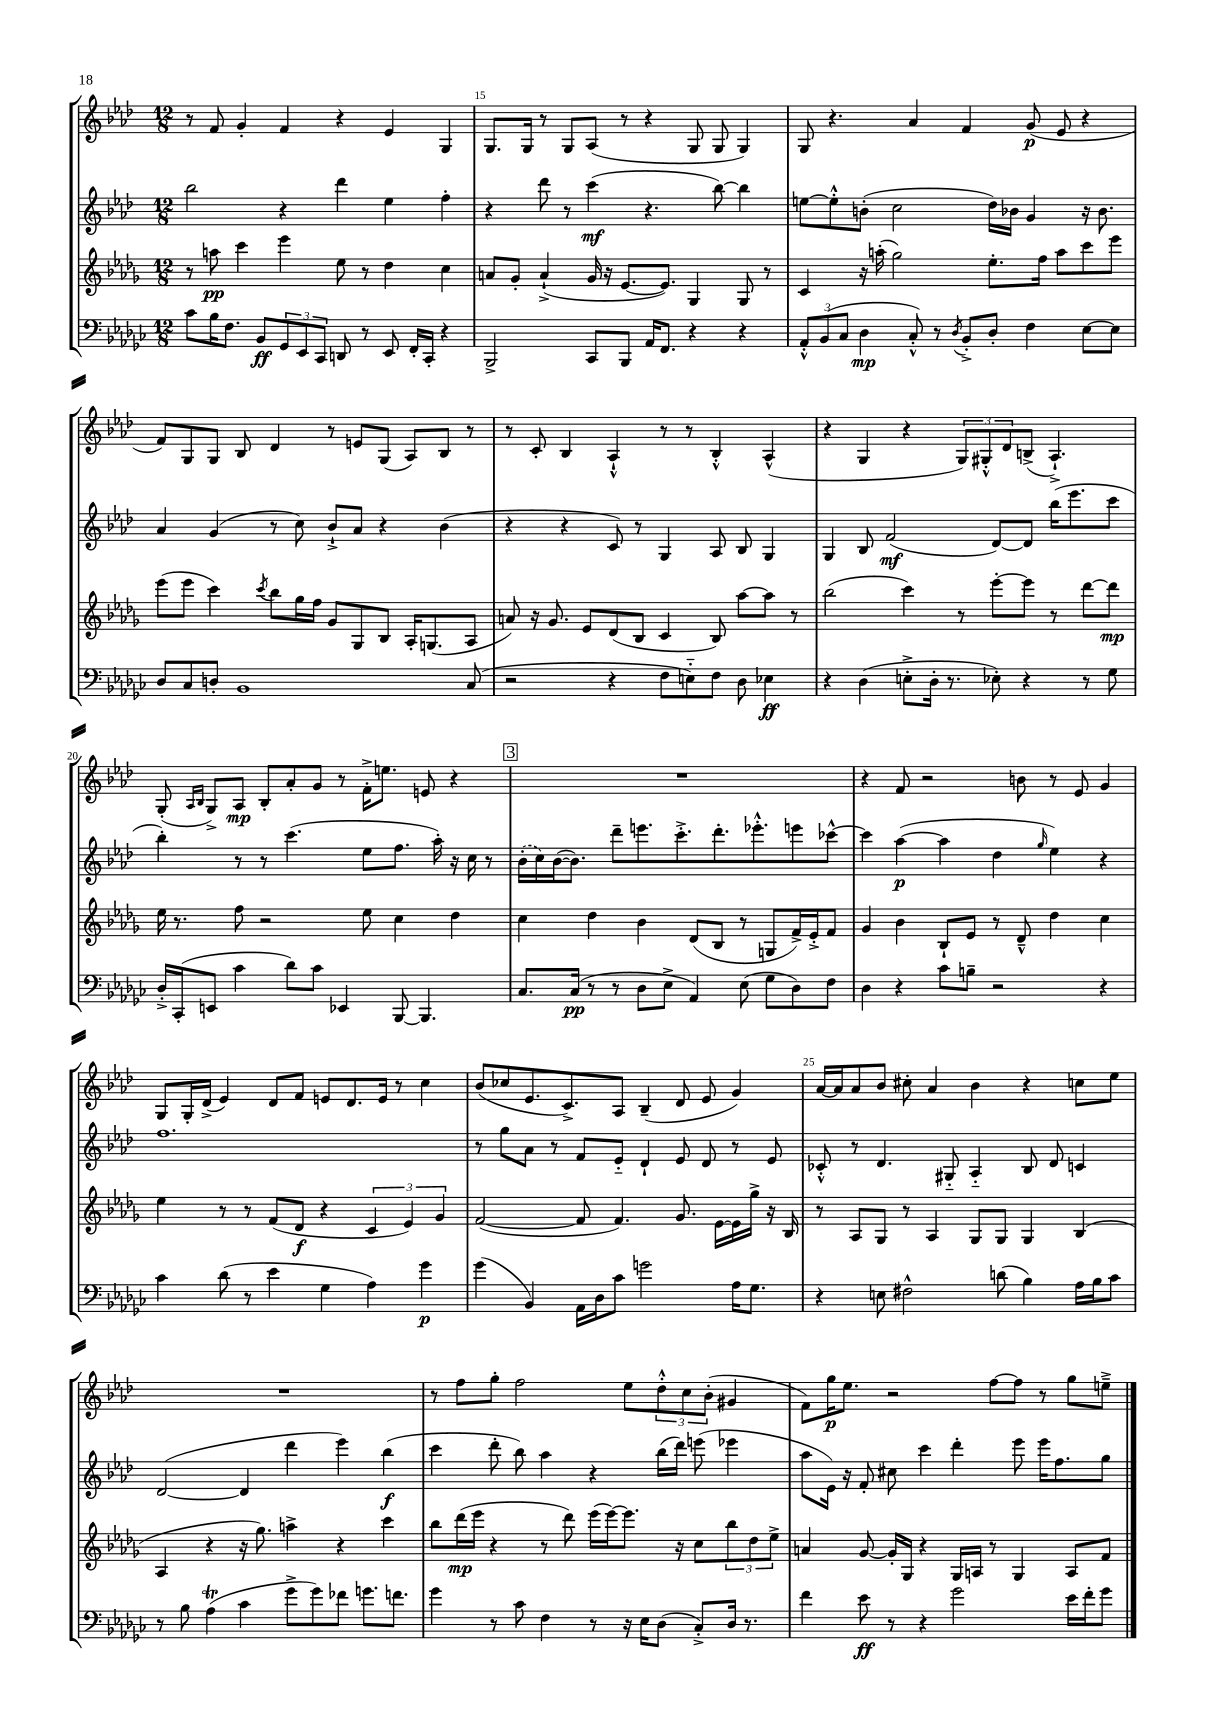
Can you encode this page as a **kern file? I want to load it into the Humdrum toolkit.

**kern	**dynam	**kern	**dynam	**kern	**dynam	**kern	**dynam
*part4	*part4	*part3	*part3	*part2	*part2	*part1	*part1
*staff4	*staff4	*staff3	*staff3	*staff2	*staff2	*staff1	*staff1
*clefF4	*	*clefG2	*	*clefG2	*	*clefG2	*
*k[b-e-a-d-g-c-]	*	*k[b-e-a-d-g-]	*	*k[b-e-a-d-]	*	*k[b-e-a-d-]	*
*M12/8	*	*M12/8	*	*M12/8	*	*M12/8	*
=14	=14	=14	=14	=14	=14	=14	=14
8c-\L	.	8r	.	2bb-\	.	8r	.
16B-\K	.	8aan\	pp	.	.	8f/	.
8.F\J	.	.	.	.	.	.	.
.	.	4ccc\	.	.	.	4g'/	.
8BB-/L	ff	.	.	.	.	.	.
12GG-/	.	4eee-\	.	4r	.	4f/	.
12EE-/	.	.	.	.	.	.	.
12CC-/J	.	.	.	.	.	.	.
8DDn/	.	8ee-\	.	4ddd-\	.	4r	.
8r	.	8r	.	.	.	.	.
8EE-/	.	4dd-\	.	4ee-\	.	4e-/	.
16FF'/LL	.	.	.	.	.	.	.
16CC-'/JJ	.	.	.	.	.	.	.
4r	.	4cc\	.	4ff'\	.	4G/	.
=15	=15	=15	=15	=15	=15	=15	=15
2BBB-^/	.	8an/L	.	4r	.	8.G/L	.
.	.	8g-'/J	.	.	.	.	.
.	.	.	.	.	.	16G/Jk	.
.	.	(4a`^/	.	8ddd-\	.	8r	.
.	.	.	.	8r	.	8G/L	.
8CC-/L	.	16g-/	.	(4ccc\	mf	(8A-/J	.
.	.	16r	.	.	.	.	.
8BBB-/J	.	[8.e-/L	.	.	.	8r	.
16AA-/KL	.	.	.	4.r	.	4r	.
8.FF/J	.	8.e-/J])	.	.	.	.	.
4r	.	4G-/	.	.	.	8G/	.
.	.	.	.	[8bb-\)	.	8G/	.
4r	.	8G-/	.	4bb-\]	.	4G/)	.
.	.	8r	.	.	.	.	.
=16	=16	=16	=16	=16	=16	=16	=16
12AA-'^^/L	.	4c/	.	[8een\L	.	8G/	.
(12BB-/	.	.	.	.	.	.	.
.	.	.	.	8ee'^^\]	.	4.r	.
12C-/J	.	.	.	.	.	.	.
4D-\	mp	16r	.	(8bn'\J	.	.	.
.	.	(16aan'\	.	.	.	.	.
.	.	2gg-\)	.	2cc\	.	.	.
8C-'^^/)	.	.	.	.	.	4a-/	.
8r	.	.	.	.	.	.	.
8qD-/	.	.	.	.	.	.	.
8BB-'^/L	.	.	.	.	.	4f/	.
8D-'/J	.	8.ee-'\L	.	16dd-\LL)	.	.	.
.	.	.	.	16b-X\JJ	.	.	.
4F\	.	.	.	4g/	.	(8g/	p
.	.	16ff\Jk	.	.	.	.	.
.	.	8aa\L	.	.	.	8e-/	.
[8E-\L	.	8ccc\	.	16r	.	4r	.
.	.	.	.	8.b-\	.	.	.
8E-\J]	.	8eee-\J	.	.	.	.	.
!!LO:LB:g=z
=17	=17	=17	=17	=17	=17	=17	=17
8D-/L	.	(8eee-\L	.	4a-/	.	8f/L)	.
8C-/	.	8eee-\J	.	.	.	8G/	.
8Dn'/J	.	4ccc\)	.	(4g/	.	8G/J	.
1BB-	.	.	.	.	.	8B-/	.
.	.	8qccc/	.	.	.	.	.
.	.	8bb-\L	.	8r	.	4d-/	.
.	.	16gg-\L	.	8cc\)	.	.	.
.	.	16ff\JJ	.	.	.	.	.
.	.	8g-/L	.	8b-`^/L	.	8r	.
.	.	8G-/	.	8a-/J	.	8en/L	.
.	.	8B-/J	.	4r	.	(8G/J	.
.	.	16A-'/KL	.	.	.	8A-/L)	.
.	.	(8.Gn/	.	.	.	.	.
.	.	.	.	(4b-\	.	8B-/J	.
(8C-/	.	8A-/J	.	.	.	8r	.
=18	=18	=18	=18	=18	=18	=18	=18
2r	.	8an/)	.	4r	.	8r	.
.	.	16r	.	.	.	8c'/	.
.	.	8.g-/	.	.	.	.	.
.	.	.	.	4r	.	4B-/	.
.	.	8e-/L	.	.	.	.	.
4r	.	(8d-/	.	8c/)	.	4A-`^^/	.
.	.	8B-/J	.	8r	.	.	.
8F\L	.	4c/	.	4G/	.	8r	.
8En\)	.	.	.	.	.	8r	.
8F\J	.	8B-/)	.	8A-/	.	4B-'^^/	.
8D-\	.	[8aa-\L	.	8B-/	.	.	.
4E-X\	ff	8aa-\J]	.	4G/	.	(4A-^^/	.
.	.	8r	.	.	.	.	.
=19	=19	=19	=19	=19	=19	=19	=19
4r	.	(2bb-\	.	4G/	.	4r	.
(4D-\	.	.	.	8B-/	.	4G/	.
.	.	.	.	(2f/	mf	.	.
8En'^\L	.	4ccc\)	.	.	.	4r	.
16D-'\Jk	.	.	.	.	.	.	.
8.r	.	.	.	.	.	.	.
.	.	8r	.	.	.	12G/L)	.
.	.	.	.	.	.	12G#X'^^/	.
8E-X'\)	.	[8eee-'\L	.	[8d-/L)	.	.	.
.	.	.	.	.	.	12d-/	.
4r	.	8eee-\J]	.	8d-/J]	.	(8Bn^/J	.
.	.	8r	.	(16bb-\KL	.	4.A-`^/)	.
.	.	.	.	8.eee-\	.	.	.
8r	.	[8ddd-\L	.	.	.	.	.
8G-\	.	8ddd-\J]	mp	8ccc\J	.	.	.
!!LO:LB:g=z
=20	=20	=20	=20	=20	=20	=20	=20
16D-'^/LL	.	16ee-\	.	4bb-'\)	.	(8G'/	.
(16CC-'/J	.	8.r	.	.	.	.	.
.	.	.	.	.	.	16qqA-/LL	.
.	.	.	.	.	.	16qqB-/JJ	.
8EEn/J	.	.	.	.	.	8G^/L)	.
4c-\	.	8ff\	.	8r	.	8A-/J	mp
.	.	2r	.	8r	.	8B-'/L	.
8d-\L)	.	.	.	(4.ccc\	.	8a-'/	.
8c-\J	.	.	.	.	.	8g/J	.
4EE-X/	.	.	.	.	.	8r	.
.	.	8ee-\	.	8ee-\L	.	16f'^\KL	.
.	.	.	.	.	.	8.een\J	.
[8BBB-/	.	4cc\	.	8.ff\J	.	.	.
4.BBB-/]	.	.	.	.	.	8en/	.
.	.	.	.	16aa-'\)	.	.	.
.	.	4dd-\	.	16r	.	4r	.
.	.	.	.	16cc\	.	.	.
.	.	.	.	8r	.	.	.
!!LO:REH:place=s1:t=3
=21	=21	=21	=21	=21	=21	=21	=21
8.C-/L	.	4cc\	.	(16b-'\LL	.	1.r	.
.	.	.	.	16cc\)	.	.	.
.	.	.	.	([16b-\J	.	.	.
(16C-/Jk	pp	.	.	8.b-\J])	.	.	.
8r	.	4dd-\	.	.	.	.	.
8r	.	.	.	8ddd-~\L	.	.	.
8D-\L	.	4b-\	.	8.eeen\	.	.	.
8E-^\J	.	.	.	.	.	.	.
.	.	.	.	8.ccc'^\	.	.	.
4AA-/)	.	(8d-/L	.	.	.	.	.
.	.	8B-/J	.	8.ddd-'\	.	.	.
(8E-\	.	8r	.	.	.	.	.
.	.	.	.	8.eee-X'^^\	.	.	.
8G-\L	.	8Gn/L	.	.	.	.	.
8D-\)	.	16f^/L)	.	8eeen\	.	.	.
.	.	16e-'^/J	.	.	.	.	.
8F\J	.	8f/J	.	[8ccc-X^^\J	.	.	.
=22	=22	=22	=22	=22	=22	=22	=22
4D-\	.	4g-/	.	4ccc-\]	.	4r	.
4r	.	4b-\	.	([4aa-\	p	8f/	.
.	.	.	.	.	.	2r	.
8c-\L	.	8B-`/L	.	4aa-\]	.	.	.
8Bn~\J	.	8e-/J	.	.	.	.	.
2r	.	8r	.	4dd-\	.	.	.
.	.	8d-~^^/	.	.	.	8bn\	.
.	.	.	.	16qqgg/	.	.	.
.	.	4dd-\	.	4ee-\)	.	8r	.
.	.	.	.	.	.	8e-/	.
4r	.	4cc\	.	4r	.	4g/	.
!!LO:LB:g=z
=23	=23	=23	=23	=23	=23	=23	=23
4c-\	.	4ee-\	.	1.ff	.	8G/L	.
.	.	.	.	.	.	16G'/L	.
.	.	.	.	.	.	(16d-^/JJ	.
(8d-\	.	8r	.	.	.	4e-/)	.
8r	.	8r	.	.	.	.	.
4e-\	.	(8f/L	.	.	.	8d-/L	.
.	.	8d-/J	f	.	.	8f/J	.
4G-\	.	4r	.	.	.	8en/L	.
.	.	.	.	.	.	8.d-/	.
4A-\)	.	6c/	.	.	.	.	.
.	.	.	.	.	.	16e/Jk	.
.	.	.	.	.	.	8r	.
.	.	6e-/)	.	.	.	.	.
4g-\	p	.	.	.	.	4cc\	.
.	.	6g-/	.	.	.	.	.
=24	=24	=24	=24	=24	=24	=24	=24
(4g-\	.	([2f/	.	8r	.	(8b-/L	.
.	.	.	.	8gg\L	.	8cc-X/	.
4BB-/)	.	.	.	8a-\J	.	8.e-/	.
.	.	.	.	8r	.	.	.
.	.	.	.	.	.	8.c^/)	.
16AA-\LL	.	8f/]	.	8f/L	.	.	.
16D-\J	.	.	.	.	.	.	.
8c-\J	.	4.f/)	.	8e-/J	.	8A-/J	.
2gn\	.	.	.	4d-`/	.	(4B-~/	.
.	.	8.g-/	.	8e-/	.	8d-/	.
.	.	.	.	8d-/	.	8e-/	.
.	.	[16e-\LL	.	.	.	.	.
16A-\KL	.	16e-\]	.	8r	.	4g/)	.
8.G-\J	.	16gg-^\JJ	.	.	.	.	.
.	.	16r	.	8e-/	.	.	.
.	.	16B-/	.	.	.	.	.
=25	=25	=25	=25	=25	=25	=25	=25
4r	.	8r	.	8c-X'^^/	.	[16a-/LL	.
.	.	.	.	.	.	16a-/J]	.
.	.	8A-/L	.	8r	.	8a-/	.
8En\	.	8G-/J	.	4.d-/	.	8b-/J	.
2F#X^^\	.	8r	.	.	.	8cc#X'\	.
.	.	4A-/	.	.	.	4a-/	.
.	.	.	.	8G#X/	.	.	.
.	.	8G-/L	.	4A-/	.	4b-\	.
(8dn\	.	8G-/J	.	.	.	.	.
4B-\)	.	4G-/	.	8B-/	.	4r	.
.	.	.	.	8d-/	.	.	.
16A-\LL	.	(4B-/	.	4cn/	.	8ccn\L	.
16B-\J	.	.	.	.	.	.	.
8c-\J	.	.	.	.	.	8ee-\J	.
!!LO:LB:g=z
=26	=26	=26	=26	=26	=26	=26	=26
8r	.	4A-/	.	([2d-/	.	1.r	.
8B-\	.	.	.	.	.	.	.
(4A-T\	.	4r	.	.	.	.	.
4c-\	.	16r	.	4d-/]	.	.	.
.	.	8.gg-\)	.	.	.	.	.
8g-^\L	.	4aan^\	.	4ddd-\	.	.	.
8g-\)	.	.	.	.	.	.	.
8f-X\J	.	4r	.	4eee-\)	.	.	.
8.gn\L	.	.	.	.	.	.	.
.	.	4ccc\	.	(4bb-\	f	.	.
8.fn\J	.	.	.	.	.	.	.
=27	=27	=27	=27	=27	=27	=27	=27
4g-\	.	8bb-\L	.	4ccc\	.	8r	.
.	.	(16ddd-\L	mp	.	.	8ff\L	.
.	.	16eee-\JJ	.	.	.	.	.
8r	.	4r	.	8ddd-'\	.	8gg'\J	.
8c-\	.	.	.	8bb-\)	.	2ff\	.
4F\	.	8r	.	4aa-\	.	.	.
.	.	8ddd-\)	.	.	.	.	.
8r	.	(16eee-\LL	.	4r	.	.	.
.	.	[16eee-\J)	.	.	.	.	.
16r	.	8.eee-\J]	.	.	.	8ee-\L	.
16E-\KL	.	.	.	.	.	.	.
(8D-\J	.	.	.	(16bb-\LL	.	12dd-'^^\	.
.	.	16r	.	16ddd-\JJ)	.	.	.
.	.	.	.	.	.	12cc\	.
8C-'^/L)	.	8cc\L	.	(8eeen\	.	.	.
.	.	.	.	.	.	(12b-'\J	.
16D-/Jk	.	12bb-\	.	4eee-X\	.	4g#X/	.
8.r	.	.	.	.	.	.	.
.	.	12dd-\	.	.	.	.	.
.	.	12ee-^\J	.	.	.	.	.
=28	=28	=28	=28	=28	=28	=28	=28
4f\	.	4an/	.	8aa-\L	.	8f\L)	.
.	.	.	.	16e-\Jk)	.	16gg\K	p
.	.	.	.	16r	.	8.ee-\J	.
8e-\	ff	[8g-/	.	8f'/	.	.	.
8r	.	16g-'/LL]	.	8cc#X\	.	2r	.
.	.	16G-/JJ	.	.	.	.	.
4r	.	4r	.	4ccc\	.	.	.
2g-\	.	16G-/LL	.	4ddd-'\	.	.	.
.	.	16An/JJ	.	.	.	.	.
.	.	8r	.	.	.	[8ff\L	.
.	.	4G-/	.	8eee-\	.	8ff\J]	.
.	.	.	.	16eee-\KL	.	8r	.
.	.	.	.	8.ff\	.	.	.
16e-\LL	.	8A/L	.	.	.	8gg\L	.
16f'\J	.	.	.	.	.	.	.
8g-\J	.	8f/J	.	8gg\J	.	8een~^\J	.
==	==	==	==	==	==	==	==
*-	*-	*-	*-	*-	*-	*-	*-
